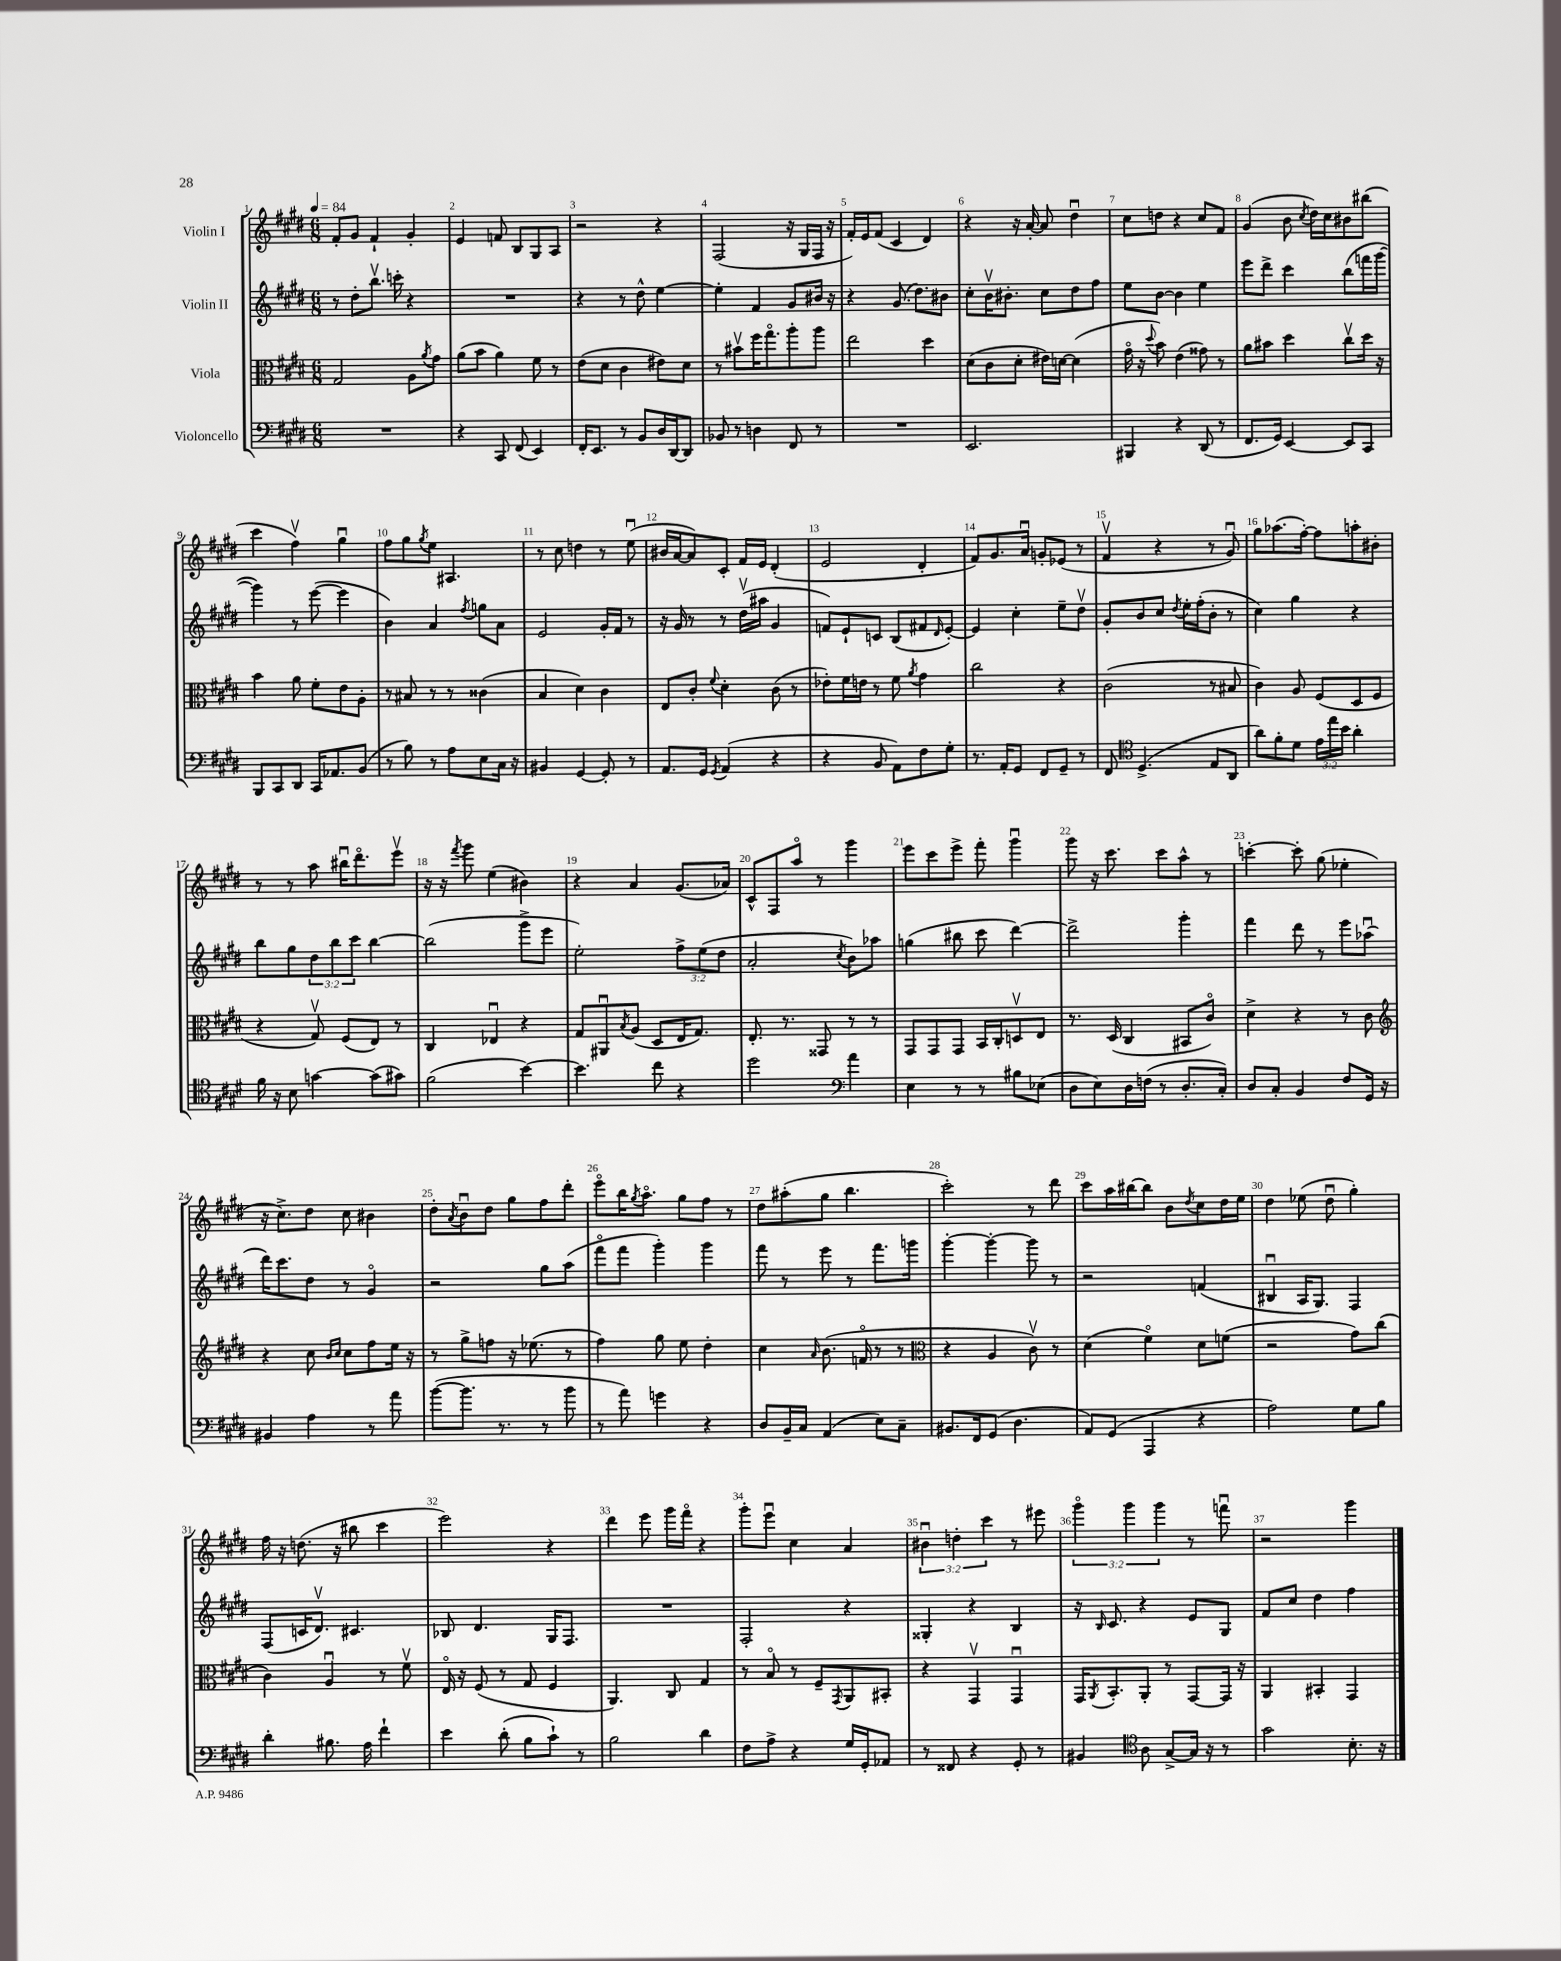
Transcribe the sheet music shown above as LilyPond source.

<<
\new StaffGroup <<
\new Staff = "s0" \with { instrumentName = "Violin I" } {
    \clef treble \key e \major \numericTimeSignature \time 6/8 \override Staff.TupletNumber.text = #tuplet-number::calc-fraction-text \tempo 4 = 84
    fis'8-. gis'8 fis'4-! gis'4-. |
    e'4 f'8 b8 gis8 a8 |
    r2 r4 |
    fis2( r16 gis16 fis16 r16 |
    fis'16-.) e'16 fis'8( cis'4 dis'4) |
    r4 r16 a'16~-. a'8 dis''4\downbow |
    cis''8 d''8 r4 cis''8 fis'8 |
    gis'4( b'8 \acciaccatura { cis''8 } dis''16) cis''16 bis'8 bis''8( |
    cis'''4 fis''4\upbow) gis''4\downbow |
    fis''8 gis''8 \acciaccatura { gis''8 } e''8 ais4. |
    r8 cis''8 d''4 r8 e''8\downbow( |
    bis'16 a'16~ a'8) cis'8-. fis'16 e'16 dis'4-.( |
    e'2 dis'4-. |
    fis'8) gis'8. a'16\downbow g'8-. ees'8( r8 |
    fis'4\upbow r4 r8 gis'8\downbow) |
    gis''8 aes''8.( fis''16~-.) fis''8 a''8-. bis'8-. |
    r8 r8 a''8 bis''16\downbow dis'''8.\flageolet e'''8\upbow |
    r16 r16 \acciaccatura { fis'''8 } gis'''8 e''4( bis'4) |
    r4 a'4 gis'8.( aes'16) |
    cis'8-^ fis8 a''8\flageolet r8 gis'''4 |
    e'''8 cis'''8 e'''8-> fis'''8-. gis'''4\downbow |
    gis'''8 r16 cis'''8. cis'''8 a''8-^ r8 |
    c'''4~-. c'''8-. gis''8( ees''4-. |
    r16 cis''8.->) dis''8 cis''8 bis'4 |
    dis''8-. \acciaccatura { a'8 } b'8\downbow dis''8 gis''8 fis''8 dis'''8-. |
    e'''8\flageolet b''16 \acciaccatura { gis''8 } a''8.\flageolet gis''8 fis''8 r8 |
    dis''8 ais''8-.( gis''8 b''4. |
    cis'''2-.) r8 dis'''8 |
    cis'''8 a''16 bis''16~ bis''8 b'8 \acciaccatura { dis''8 } cis''8 dis''16 e''16 |
    dis''4 ees''8( dis''8\downbow gis''4-.) |
    fis''16 r16 d''8.( r16 bis''8 cis'''4 |
    e'''2) r4 |
    dis'''4 e'''8 gis'''16 fis'''16\flageolet r4 |
    gis'''8-. e'''8\downbow cis''4 a'4 |
    \tuplet 3/2 { bis'4\downbow d''4-. cis'''4 } r8 eis'''8 |
    \tuplet 3/2 { gis'''4\flageolet gis'''4 gis'''4 } r8 f'''8\downbow |
    r2 gis'''4 \bar "|." |
}
\new Staff = "s1" \with { instrumentName = "Violin II" } {
    \clef treble \key e \major \numericTimeSignature \time 6/8 \override Staff.TupletNumber.text = #tuplet-number::calc-fraction-text
    r8 dis''8-. b''8.\upbow c'''16-. r4 |
    R2. |
    r4 r8 dis''8-^ e''4~ |
    e''4-. fis'4 gis'8 bis'16 r16 |
    r4 gis'8.( dis''8.) bis'8 |
    cis''8-. b'16\upbow bis'8.-. cis''8 dis''8 fis''8 |
    e''8 b'8~ b'4 e''4 |
    e'''8 dis'''8-> cis'''4 b''8( f'''16 gis'''16~ |
    gis'''4) r8 e'''8~( e'''4 |
    b'4) a'4 \acciaccatura { fis''8 } g''8 a'8 |
    e'2 gis'16-. fis'16 r8 |
    r16 gis'16 r8 r8 dis''16\upbow( ais''16 gis'4 |
    f'8) e'8-! c'8 b8( fis'8 \grace { dis'16 } e'8~-.) |
    e'4 cis''4-. e''8-- dis''8\upbow |
    gis'8-. b'8 cis''8 \acciaccatura { dis''8 } e''16-. fis''16-.( b'8-. r8 |
    cis''4) gis''4 r4 |
    b''8 gis''8 \tuplet 3/2 { dis''8 b''8 cis'''8 } b''4~ |
    b''2( gis'''8-> e'''8 |
    e''2-.) \tuplet 3/2 { fis''8-> e''8( dis''8 } |
    a'2-. \acciaccatura { cis''8 } b'8) aes''8 |
    g''4( bis''8 cis'''8 dis'''4~) |
    dis'''2-> gis'''4-. |
    fis'''4 dis'''8 r8 e'''8 aes''8\downbow( |
    dis'''16) cis'''8. dis''8 r8 gis'4\flageolet |
    r2 gis''8 a''8( |
    fis'''8\flageolet fis'''8 gis'''4-.) gis'''4 |
    fis'''8 r8 e'''8 r8 fis'''8. g'''16 |
    gis'''4~-. gis'''4~-. gis'''8 r8 |
    r2 f'4( |
    bis4\downbow a16 gis8.) fis4 |
    fis8( c'16 dis'8.\upbow) cis'4. |
    bes8 dis'4. gis16 fis8. |
    R2. |
    fis2-. r4 |
    gisis4-. r4 b4 |
    r16 \grace { b16 } cis'8. r4 e'8 gis8 |
    fis'8 cis''8 dis''4 fis''4 \bar "|." |
}
\new Staff = "s2" \with { instrumentName = "Viola" } {
    \clef alto \key e \major \numericTimeSignature \time 6/8
    gis2 a8 \acciaccatura { a'8 } gis'8 |
    a'8( b'8 a'4) fis'8 r8 |
    e'8( dis'8 cis'4 eis'8) dis'8 |
    r8 bis'8\upbow fis''16 gis''8.\flageolet a''8-. a''8 |
    e''2 dis''4 |
    dis'8( cis'8 dis'8-. eis'16) d'16~ d'4( |
    gis'16\flageolet r16 \appoggiatura { dis''8 } b'8) e'4( gisis'8) r8 |
    a'8 bis'8 dis''4 cis''8\upbow dis''16 r16 |
    b'4 a'8 fis'8-. e'8 a8-. |
    r8 bis8 r8 r8 cisis'4( |
    b4 dis'4) cis'4 |
    e8 cis'8-. \appoggiatura { fis'8 } dis'4-. cis'8( r8 |
    ees'8-.) fis'16 e'16 r8 fis'8 \acciaccatura { a'8 } gis'4 |
    cis''2 r4 |
    cis'2( r8 bis8 |
    cis'4) a8 fis8( dis8 fis8 |
    r4 gis8\upbow) fis8( e8) r8 |
    cis4 ees4\downbow r4 |
    gis8 ais,8\downbow \acciaccatura { b8 } a8( dis8 e16 gis8.) |
    e8.-. r8. gisis,8 r8 r8 |
    gis,8 gis,8 gis,8 b,16 cis16-. d8\upbow e8 |
    r8. dis16( cis4 bis,8 cis'8\flageolet) |
    dis'4-> r4 r8 cis'8 |
    \clef treble r4 cis''8 \grace { b'16 cis''16 } cis''8 fis''8 e''16 r16 |
    r8 gis''8-> f''8 r16 ees''8.( r8 |
    fis''4) gis''8 e''8 dis''4-. |
    cis''4 \grace { a'16 } b'8.( f'16\flageolet r8 r8 |
    \clef alto r4 a4 cis'8\upbow) r8 |
    dis'4( fis'4\flageolet) dis'8 f'8( |
    r2 gis'8) cis''8( |
    cis'4) a4\downbow r8 fis'8\upbow |
    e16\flageolet r16 fis8( r8 gis8 fis4 |
    a,4.) cis8 gis4 |
    r8 b8\flageolet r8 fis8-- \acciaccatura { gis,8 } a,8 bis,8-. |
    r4 gis,4\upbow gis,4\downbow |
    gis,16 \acciaccatura { a,8 } b,8.-. a,8-. r8 gis,8~ gis,16 r16 |
    a,4 bis,4-. gis,4 \bar "|." |
}
\new Staff = "s3" \with { instrumentName = "Violoncello" } {
    \clef bass \key e \major \numericTimeSignature \time 6/8 \override Staff.TupletNumber.text = #tuplet-number::calc-fraction-text
    R2. |
    r4 cis,8 fis,8( e,4) |
    fis,16-. e,8. r8 b,8 dis16 dis,16~ dis,8 |
    bes,8 r8 d4 fis,8 r8 |
    R2. |
    e,2. |
    bis,,4 r4 dis,8( r8 |
    fis,8. gis,16) e,4~ e,8 cis,8 |
    b,,8 cis,8 dis,8 cis,16 aes,8. b,8( |
    r8 b8) r8 a8 e8 cis16 r16 |
    bis,4 gis,4~ gis,8-. r8 |
    a,8. gis,16 \acciaccatura { gis,8 } a,4( r4 |
    r4 b,8 a,8) fis8 gis8-. |
    r8. a,16-. gis,8 fis,8 gis,8-- r8 |
    fis,8 \clef tenor dis4.->( e8 a,8 |
    a'8) fis'8-. dis'8 \tuplet 3/2 { e'16 e''16 b'16 } a'4-. |
    fis'16 r16 b8 g'4~ g'8( gis'8) |
    fis'2( b'4~) |
    b'4. cis''8 r4 |
    dis''2 \clef bass a'4 |
    e4 r8 r8 bis8 ees8( |
    dis8 e8) dis16 f16( r8 dis8.-. cis16-.) |
    dis8 cis8-. b,4 fis8 gis,16 r16 |
    bis,4 a4 r8 a'8 |
    b'8~( b'8. r8. r8 b'8 |
    r8 a'8) g'4 r4 |
    dis8 b,16-- cis16 a,4( e8) cis8-- |
    bis,8. fis,16 gis,8( dis4. |
    a,8) gis,8( a,,4 r4 |
    a2) gis8 b8 |
    dis'4-. bis8. a16 fis'4-! |
    e'4 dis'8-.( b8 cis'8-!) r8 |
    b2 dis'4 |
    fis8 a8-> r4 gis16 gis,16-. aes,8 |
    r8 fisis,8 r4 gis,8-. r8 |
    bis,4 \clef tenor a8 gis8~-> gis16 r16 r8 |
    gis'2 b8.-. r16 \bar "|." |
}
>>
>>
\layout { \context { \Score \override BarNumber.break-visibility = ##(#f #t #t) barNumberVisibility = #all-bar-numbers-visible } }
